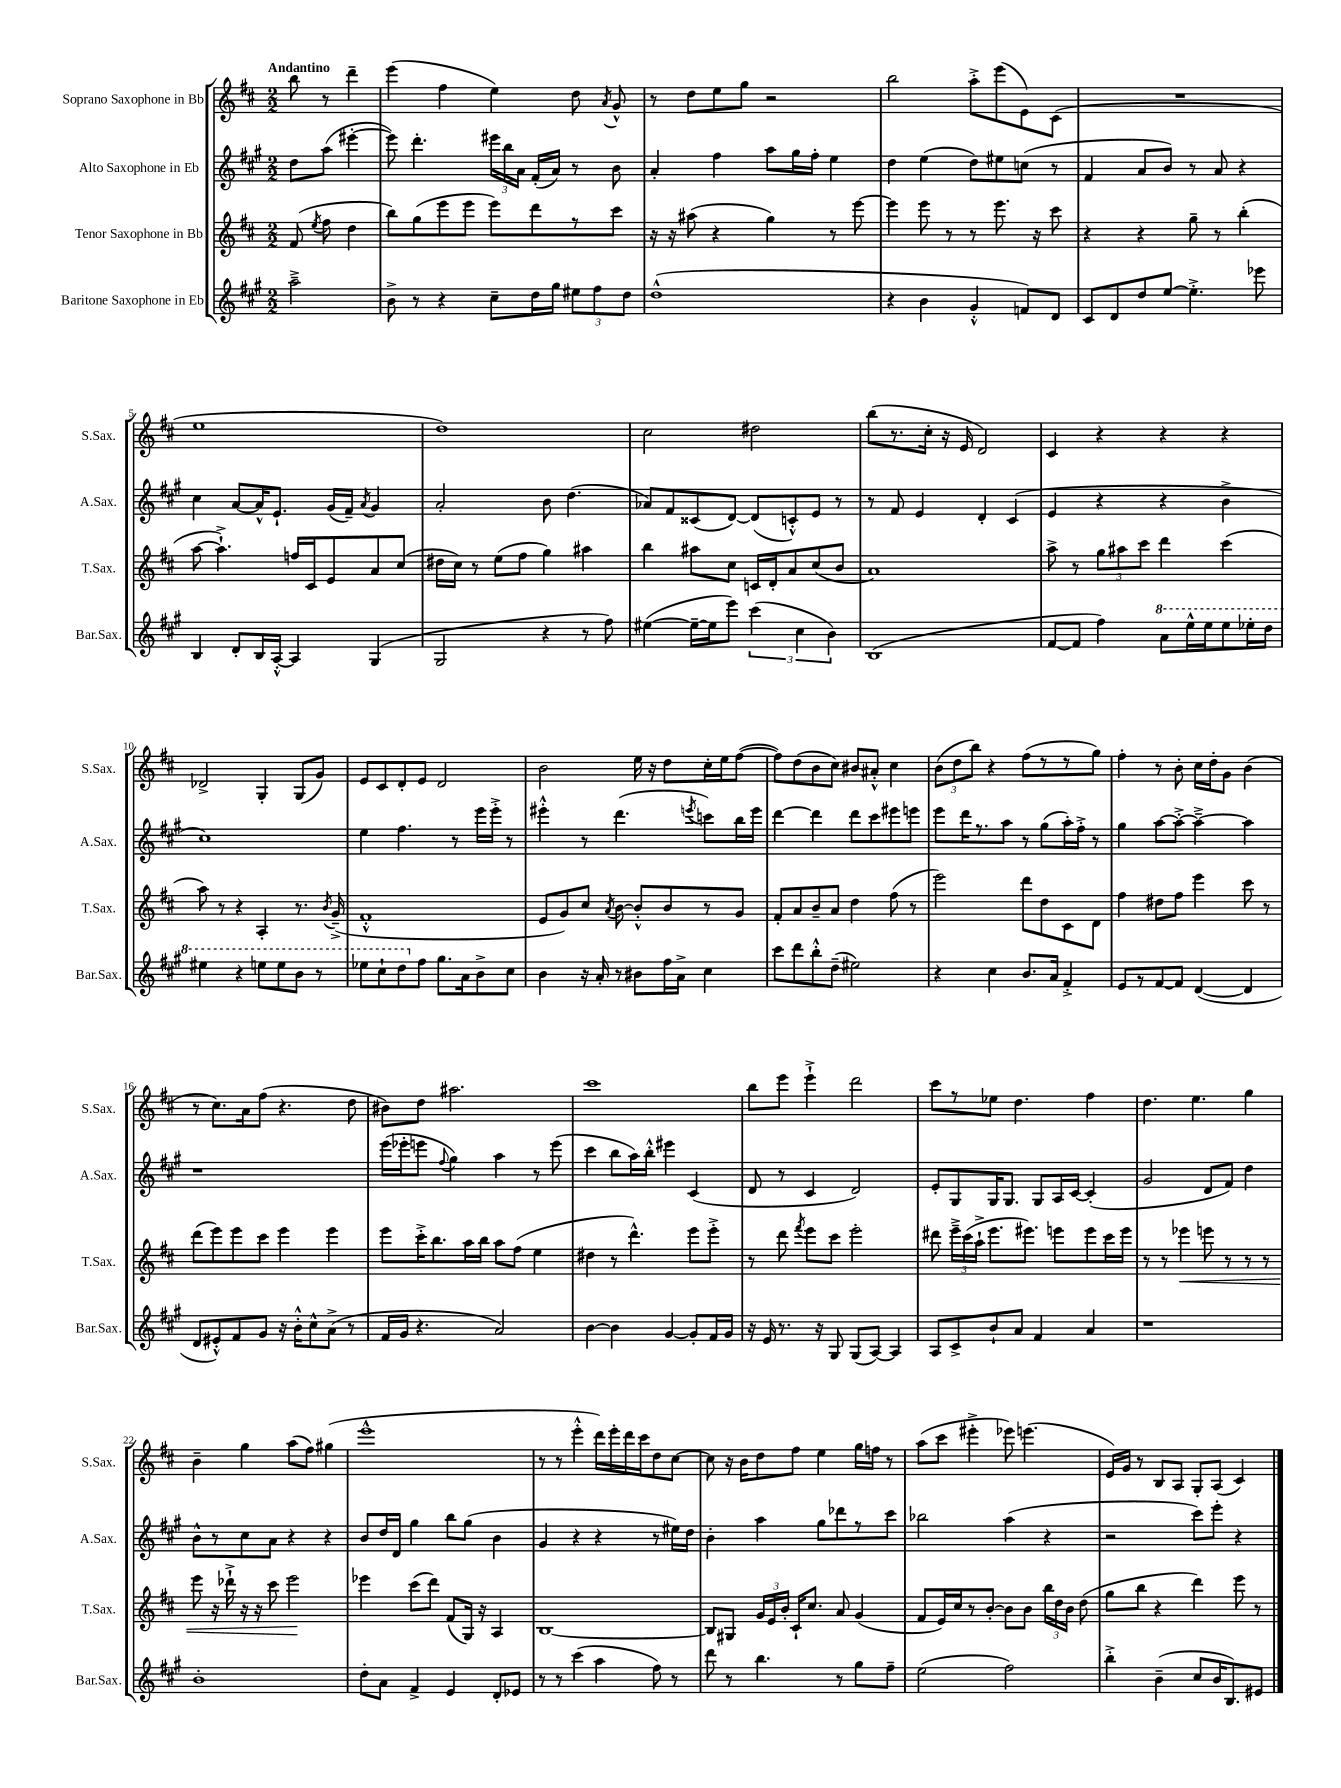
<<
\new StaffGroup <<
\new Staff = "s0" \with { instrumentName = "Soprano Saxophone in Bb" shortInstrumentName = "S.Sax." } {
    \clef treble \key d \major \numericTimeSignature \time 2/2 \partial 2 \tempo "Andantino"
    \autoBeamOff b''8 r8 d'''4-- |
    e'''4( fis''4 e''4) d''8 \acciaccatura { a'8 } g'8-^ |
    r8 d''8[ e''8 g''8] r2 |
    b''2 a''8[-.-> e'''8( e'8) cis'8]( |
    R1 |
    e''1 |
    d''1) |
    cis''2 dis''2 |
    b''8[( r8. cis''16]-. r16 e'16 d'2) |
    cis'4 r4 r4 r4 |
    des'2-> g4-. g8[( g'8]) |
    e'8[ cis'8 d'8-. e'8] d'2 |
    b'2 e''16 r16 d''8[ cis''16-. e''16 fis''8]~( |
    fis''8[) d''8( b'8 cis''8]) bis'8[ ais'8]-.-^ cis''4 |
    \tuplet 3/2 { b'8[( d''8 b''8]) } r4 fis''8[( r8 r8 g''8]) |
    fis''4-. r8 b'8-. cis''16[ d''16-. g'8] b'4( |
    r8 cis''8.[) a'16 fis''8]( r4. d''8 |
    bis'8[) d''8] ais''2. |
    cis'''1 |
    b''8[ e'''8] e'''4-!-> d'''2 |
    cis'''8[ r8 ees''8] d''4. fis''4 |
    d''4. e''4. g''4 |
    b'4-- g''4 a''8[( fis''8]) gis''4( |
    e'''1-^ |
    r8 r8 e'''4-.-^ d'''16[) e'''16-. d'''16 cis'''16 d''8 cis''8]~ |
    cis''8 r16 b'16[ d''8 fis''8] e''4 g''16[ f''16] r8 |
    a''8[( cis'''8] eis'''4-.-> ees'''8) e'''4.( |
    e'16[) g'16] r8 b8[ a8] g8[-. a8]( cis'4) \bar "|." |
}
\new Staff = "s1" \with { instrumentName = "Alto Saxophone in Eb" shortInstrumentName = "A.Sax." } {
    \clef treble \key a \major \numericTimeSignature \time 2/2 \partial 2
    \autoBeamOff d''8[ a''8]( eis'''4~-. |
    eis'''8) d'''4.-. \tuplet 3/2 { eis'''16[ b''16 a'16] } fis'16[-.( a'16]) r8 b'8 |
    a'4-. fis''4 a''8[ gis''16 fis''16]-. e''4 |
    d''4 e''4( d''8[) eis''8 c''8]( r8 |
    fis'4 a'8[ b'8]) r8 a'8 r4 |
    cis''4 a'8[~ a'16-^ e'8.]-! gis'16[( fis'16]--) \acciaccatura { a'8 } gis'4 |
    a'2-. b'8 d''4.( |
    aes'8[) fis'8 cisis'8( d'8]~) d'8[( c'8-.-^) e'8] r8 |
    r8 fis'8 e'4 d'4-. cis'4( |
    e'4 r4 r4 b'4-> |
    cis''1) |
    e''4 fis''4. r8 e'''16[ e'''16]-.-> r8 |
    eis'''4-.-^ r8 d'''4.( \acciaccatura { e'''8 } c'''8[) b''16 e'''16] |
    d'''4~ d'''4 d'''8[ cis'''8 eis'''8 e'''8] |
    e'''8[ d'''16 r8. a''8] r8 gis''8[( a''16-.) fis''16]-.-> r8 |
    gis''4 a''8[~ a''8]~-.-> a''4~---> a''4 |
    r1 |
    e'''16[( ees'''16-. e'''8] \appoggiatura { fis''8 } gis''4) a''4 r8 e'''8( |
    cis'''4 b''8[ a''16) b''16]-.-^ eis'''4 cis'4( |
    d'8 r8 cis'4 d'2) |
    e'8[-. gis8 gis16 gis8.] gis8[ a16 cis'16]~ cis'4-.( |
    gis'2 d'8[ fis'8]) d''4 |
    b'8[-^ r8 cis''8 a'8] r4 r4 |
    b'8[ d''16 d'16] gis''4 b''8[ gis''8]( b'4 |
    gis'4 r4 r4 r8 eis''16[) d''16] |
    b'4-. a''4 gis''8[ des'''8 r8 cis'''8] |
    bes''2 a''4( r4 |
    r2 cis'''8[) e'''8]-. r4 \bar "|." |
}
\new Staff = "s2" \with { instrumentName = "Tenor Saxophone in Bb" shortInstrumentName = "T.Sax." } {
    \clef treble \key d \major \numericTimeSignature \time 2/2 \partial 2
    \autoBeamOff fis'8( \acciaccatura { e''8 } fis''8 d''4 |
    b''8[) g''8( e'''8 e'''8] e'''8[) d'''8 r8 cis'''8] |
    r16 r16 ais''8( r4 g''4) r8 e'''8~ |
    e'''4 e'''8 r8 r8 e'''8. r16 cis'''8 |
    r4 r4 g''8-- r8 b''4-.( |
    a''8~ a''4.-!->) f''16[ cis'16 e'8 a'8 cis''8]( |
    dis''16[ cis''16]) r8 e''8[( fis''8] g''4) ais''4 |
    b''4 ais''8[ cis''8] c'16[ d'16-. a'8 cis''8( b'8] |
    a'1) |
    a''8-> r8 \tuplet 3/2 { g''8[ ais''8 cis'''8] } d'''4 cis'''4( |
    a''8) r8 r4 a4-. r8. \acciaccatura { b'8 } g'16--->( |
    fis'1-.-^ |
    e'8[ g'8) cis''8] \acciaccatura { a'8 } b'8~ b'8[-.-^ b'8 r8 g'8] |
    fis'8[-. a'8 b'8-- a'8] d''4 fis''8( r8 |
    e'''2) d'''8[ d''8 cis'8 d'8] |
    fis''4 dis''8[ fis''8] e'''4 cis'''8 r8 |
    d'''8[( e'''8) e'''8 cis'''8] e'''4 e'''4 |
    e'''8[ cis'''16-.-> b''8. a''16 b''16] a''8[ fis''8]( e''4 |
    dis''4 r8 d'''4.-^) e'''8[ e'''8]-.-> |
    r8 d'''8 \acciaccatura { fis'''8 } e'''8[ cis'''8] e'''2-. |
    dis'''8 \tuplet 3/2 { e'''16[---> cis'''16( a''16]-!-> } e'''8.[ eis'''8.]) e'''8[ e'''8 cis'''16 e'''16] |
    r8 r8 ees'''4\< e'''8 r8 r8 r8 |
    e'''8 r16 des'''16-!-> r16 r16 cis'''8 e'''2\! |
    ees'''4 cis'''8[( d'''8]) fis'8[( g16]) r16 a4 |
    b1~ |
    b8[ gis8] \tuplet 3/2 { g'16[ e'16 b'16]-. } cis'16[-! cis''8.] a'8 g'4( |
    fis'8[ e'16) cis''16 r8 b'8]~-. b'8[ b'8] \tuplet 3/2 { b''16[ d''16 b'16] } d''8( |
    g''8[ b''8] r4 d'''4) e'''8 r8 \bar "|." |
}
\new Staff = "s3" \with { instrumentName = "Baritone Saxophone in Eb" shortInstrumentName = "Bar.Sax." } {
    \clef treble \key a \major \numericTimeSignature \time 2/2 \partial 2
    \autoBeamOff a''2---> |
    b'8-> r8 r4 cis''8[-- d''16 gis''16] \tuplet 3/2 { eis''8[ fis''8 d''8] } |
    d''1-^( |
    r4 b'4 gis'4-.-^ f'8[) d'8] |
    cis'8[ d'8 d''8 e''8]~ e''4.-.-> ees'''8 |
    b4 d'8[-. b16 a16]~-.-^ a4 gis4( |
    gis2 r4 r8 fis''8) |
    eis''4~( eis''16[~-- eis''16 e'''8]) \tuplet 3/2 { cis'''4( cis''4 b'4) } |
    b1( |
    fis'8[~ fis'8] fis''4) \ottava #1 a''8[ e'''16-^ e'''16 e'''8 ees'''16-. d'''16] |
    eis'''4 r4 e'''8[ e'''8 b''8] r8 |
    ees'''8[ cis'''8-! d'''8 \ottava #0 fis''8] gis''8.[ a'16 b'8-> cis''8] |
    b'4 r16 a'16-. r8 bis'8[ fis''16 a'16]-> cis''4 |
    cis'''8[ d'''8 b''8-.-^ d''8]--( eis''2) |
    r4 cis''4 b'8.[ a'16] fis'4-.-> |
    e'8[ r8 fis'8~ fis'8] d'4~( d'4 |
    d'8[ eis'8-.-^) fis'8 gis'8] r16 b'16[-.-^ cis''8-^ a'8]->( r8 |
    fis'16[ gis'16] r4. a'2) |
    b'4~ b'4 gis'4~ gis'8[-. fis'16 gis'16] |
    r16 e'16 r8. r16 gis8 gis8[( a8]~) a4 |
    a8[ cis'8-> b'8-! a'8] fis'4 a'4 |
    r1 |
    b'1-. |
    d''8[-. a'8] fis'4-> e'4 d'8[-. ees'8] |
    r8 r8 cis'''4( a''4 fis''8) r8 |
    d'''8 r8 b''4. r8 gis''8[ fis''8]-- |
    e''2( fis''2) |
    b''4-.-> b'4--( cis''8[ b'16 b8.) eis'8] \bar "|." |
}
>>
>>
